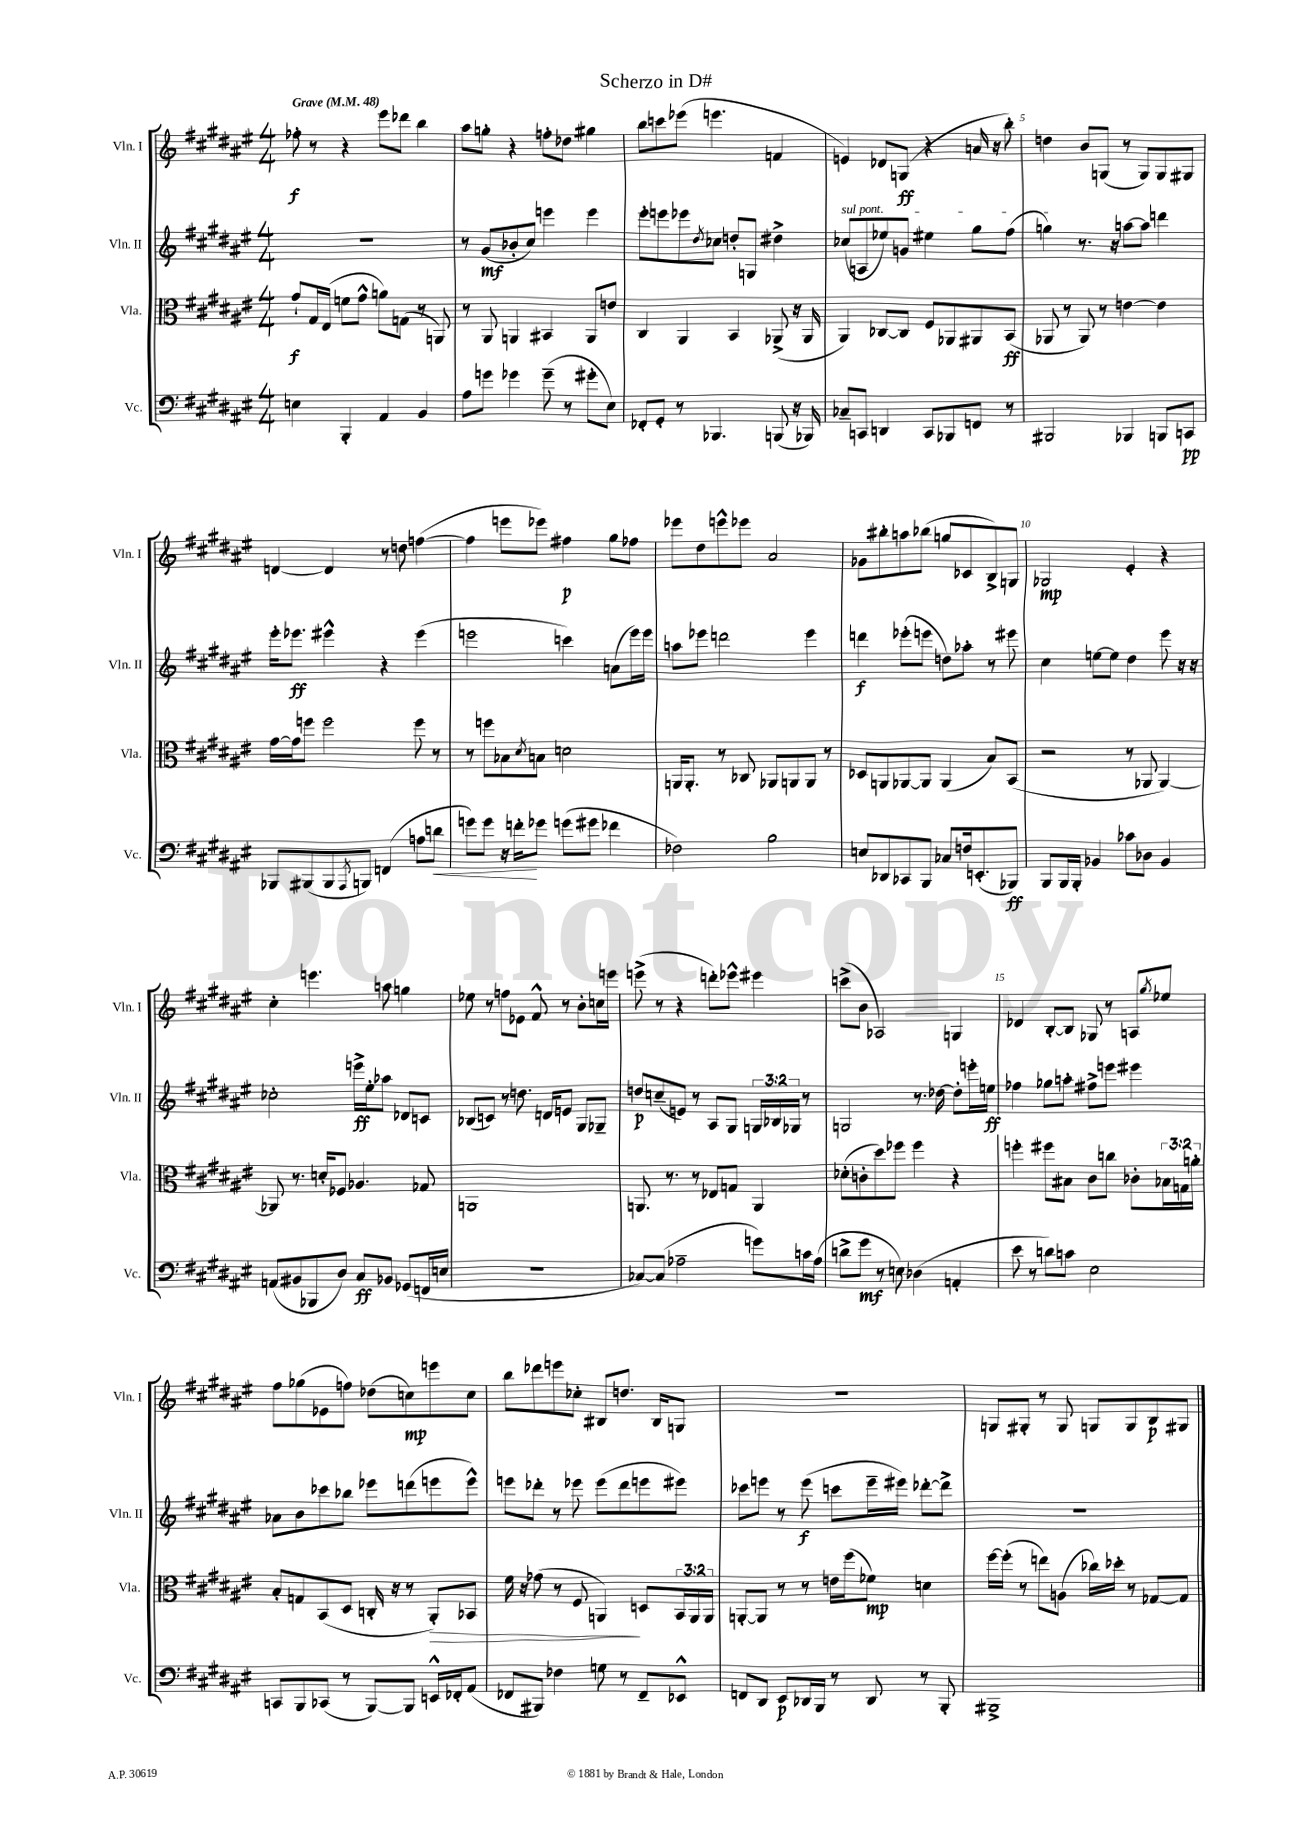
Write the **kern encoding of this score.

**kern	**kern	**kern	**kern
*staff4	*staff3	*staff2	*staff1
*clefF4	*clefC3	*clefG2	*clefG2
*k[f#c#g#d#a#e#]	*k[f#c#g#d#a#e#]	*k[f#c#g#d#a#e#]	*k[f#c#g#d#a#e#]
*M4/4	*M4/4	*M4/4	*M4/4
*MM48	*MM48	*MM48	*MM48
4E\	8g#`/L	1r	8ff-'\
.	16G#/L	.	8r
.	(16E#/JJ	.	.
4BBB'/	8f\L	.	4r
.	8g#^^\J	.	.
4AA#/	8a\L)	.	8eee#\L
.	(8G\J	.	8ddd-\J
4BB/	8r	.	4bb\
.	8AA/)	.	.
=	=	=	=
8A#\L	8r	8r	8aa#\L
8g\J	8AA#/	(8g#/L	8gg'\J
4g-\	4AA/	8b-'/	4r
.	.	8cc#/J)	.
(8g-~\	4BB#/	4eee\	8ff'\L
8r	.	.	8dd-\J
8g#'\L	8AA/L	4eee\	4gg#\
8E#\J)	8e/J	.	.
=	=	=	=
8FF-'/L	4C#/	8eee#'\L	8bb\L
8GG#'/J	.	8eee\	8ccc\
8r	4AA#/	8eee-\	(8eee-\J
.	.	8qdd#/	.
4.BBB-/	.	8cc-\J	4.eee\
.	4BB/	8dd'/L	.
.	.	8G/J	.
(8BBB/	(8AA-^/	4dd#^\	4f/
16r	16r	.	.
16BBB-/)	16AA-/	.	.
=	=	=	=
8C-~/L	4AA#/)	(8cc-/L	4e/)
8CC/J	.	8A/	.
4DD/	[8C-/L	8ee-/)	8d-/L
.	8C-/]J	8g/J	(8G/J
8CC/L	8F#/L	4ee#\	4r
8BBB-/	8AA-/	.	.
8FF/J	8AA#/	8gg#\L	16a/
.	.	.	16r
8r	(8BB/J	(8ff#\J	8bb'\)
=	=	=	=
2BBB#/	8AA-/	4gg\)	4dd\
.	8r	.	.
.	8AA-/)	8.r	8b/L
.	8r	.	(8G/J
.	.	16r	.
4BBB-/	[4e\	[8aa\L	8r
.	.	8aa\]J	8G/L)
8BBB/L	4e\]	4ddd\	8G/
8CC/J	.	.	8G#/J
=	=	=	=
8BBB-/L	[16g#\LL	16eee#'\LK	[4d/
.	16g#\]J	8.eee-\J	.
(8BBB#/	8ff\J	.	.
8BBB#/	2ff\	4eee#^^\	4d/]
8qAAA#/	.	.	.
8BBB/J)	.	.	.
(4FF/	.	4r	8r
.	.	.	8dd\
8A\L	8ff\	(4eee#\	([4ff\
8d\J	8r	.	.
=	=	=	=
8g\L)	8r	2eee\	4ff\]
8g\J	8ff\L	.	.
16r	8B-\	.	8eee\L
16f'\LK	.	.	.
.	8qd#/	.	.
8g-\J	8B\J	.	8eee-\J)
(8g\L	2d\	4ccc\)	4ff#\
8g#\J	.	.	.
4f-\	.	(8a\L	8gg#\L
.	.	16eee\L)	8ff-\J
.	.	16eee\JJ	.
=	=	=	=
2F-\)	16AA/LK	8aa\L	8eee-\L
.	8.AA'/J	.	.
.	.	8eee-\J	8dd#\
.	8r	2ddd\	8eee^^\
.	8C-/	.	8eee-\J
2B\	8AA-/L	.	2a#/
.	8AA/	.	.
.	8AA/J	4eee-\	.
.	8r	.	.
=	=	=	=
8E/L	8D-/L	4ddd\	8g-\L
8DD-/	8AA/	.	8bb#'\
8CC-/	[8AA-/	(8eee-'\L	8aa\
8BBB/J	8AA-/]J	8eee\J	(8bb-\J
8C-/L	(4AA-/	8dd\L)	8gg/L
16F/k	.	8aa-'\J	8c-/
(8.EE'/	.	.	.
.	8B/L)	8r	8B^/)
8BBB-/J)	(8BB/J	8eee#\	8G/J
=	=	=	=
8BBB/L	2r	4cc#\	2G-/
16BBB/L	.	.	.
16BBB'/JJ	.	.	.
4BB-/	.	[8ee\L	.
.	.	8ee\]J	.
8c-\L	8r	4dd#\	4e#'/
8D-\J	8AA-/	.	.
4BB-/	[4AA-/)	8eee#\	4r
.	.	16r	.
.	.	16r	.
=	=	=	=
(8AA/L	8AA-/]	2cc-'\	4cc#'\
8BB#/	8.r	.	.
8BBB-/	.	.	4.eee\
.	16d'/LK	.	.
8D#/J)	8F-/J	.	.
8C#/L	4.A-/	16eee^\LL	.
.	.	16ee#'\J	.
8BB-/J	.	8aa-\J	8aa\
(8GG-/L	.	8d-/L	4gg\
16FF/L	8G-/	8c/J	.
16E/JJ	.	.	.
=	=	=	=
1r	1AA	(8B-/L	8ee-\
.	.	8c/J)	8r
.	.	8r	8ff\L
.	.	8.dd\	8e-\J
.	.	.	8f#^^/
.	.	16d/LK	.
.	.	8e/J	8r
.	.	8G#/L	8b'\L
.	.	8G-~/J	16cc\L
.	.	.	16eee\JJ
=	=	=	=
[8C-/L)	8.AA/	8dd/L	(8eee^\
(8C-/]J	.	(8cc~/	8r
.	8.r	.	.
2A-~\	.	8e/J)	4r
.	8r	8r	.
.	8E-/L	8A#/L	8ddd'\L)
.	8G/J	8G#/J	8eee-^^\J
8g\L)	4AA/	24G/LL	4eee#\
.	.	24B-/	.
.	.	24G-/JJ	.
16c\L	.	8r	.
(16A-\JJ	.	.	.
=	=	=	=
8d^\L	(8d-'\L	2G/	(8ccc^\L
8g#\J	8c'\	.	8b\J
8r	8dd#\)	.	2A-/)
8E\)	8ff-\J	.	.
(4D-\	4ff-\	8.r	.
.	.	[16dd-\	.
4AA'/	4r	8dd-'\]L	4G/
.	.	16eee'\L	.
.	.	16ee\JJ	.
=	=	=	=
8e#\	4ff'\	4ff-\	4d-/
8r	.	.	.
8d\L)	8ff#\L	8gg-\L	[8B'/L
8c\J	8B#\J	8aa'\J	8B/]J
2E#\	8c#\L	8ff#^\L	8G-/
.	8cc\J	8eee\J	8r
.	8c-'\L	4eee#\	8A/L
.	.	.	8qgg#/
.	24B-\L	.	8ee-/J
.	24G\	.	.
.	24a'\JJ	.	.
=	=	=	=
8CC/L	8B'/L	8a-\L	8ff#\L
8BBB/	8G/	8b\	(8gg-\
(8CC-/J	(8BB/	8ccc-\	8e-\
8r	8D#/J	8bb-\J	8ff\J)
[8BBB/L)	16C'/	8eee-\L	(8dd-\L
.	16r	.	.
8BBB/]J	8r	(8ddd\	8cc\)
16EE^^/LL	8AA#'/L)	8eee\	8eee\
16FF-'/J	.	.	.
(8AA#/J	8BB-/J	8eee^^\J)	8cc\J
=	=	=	=
8FF-/L	16f#\	8eee\L	8bb\L
.	16r	.	.
8BBB#/J)	(8g-\	8ddd-'\J	8ddd-\
4F-\	8r	8r	8eee\
.	8F#/	8eee-\	8cc-'\J
8G\	4AA/)	(8eee-\L	8B#/L
8r	.	8ddd-\	8.dd/J
8FF-~/L	8D/L	8eee\	.
.	.	.	16B#/LK
8EE-^^/J	24BB/L	8eee#\J)	8G/J
.	24AA/	.	.
.	24AA/JJ	.	.
=	=	=	=
8FF/L	[8AA'/L	8ccc-\L	1r
8DD#/J	8AA/]J	8eee\J	.
8EE#/L	8r	8r	.
16DD-/L	8r	(8eee\	.
16BBB/JJ	.	.	.
8r	16e\LL	8ccc\L	.
.	(16ff#\J	.	.
8DD-/	8f-\J)	16eee~\L	.
.	.	16eee#\JJ)	.
8r	4d\	[8ddd-'\L	.
8BBB'/	.	8ddd-^\]J	.
=	=	=	=
1BBB#^	[16ff#\LL	1r	8G/L
.	(16ff#'\]JJ	.	.
.	8r	.	8G#'/J
.	8ee\L)	.	8r
.	(8A\J	.	8G#/
.	16cc-\LL)	.	8G/L
.	16dd-'\JJ	.	.
.	8r	.	8G/
.	[8G-/L	.	8B/
.	8G-/]J	.	8G#/J
==	==	==	==
*-	*-	*-	*-
